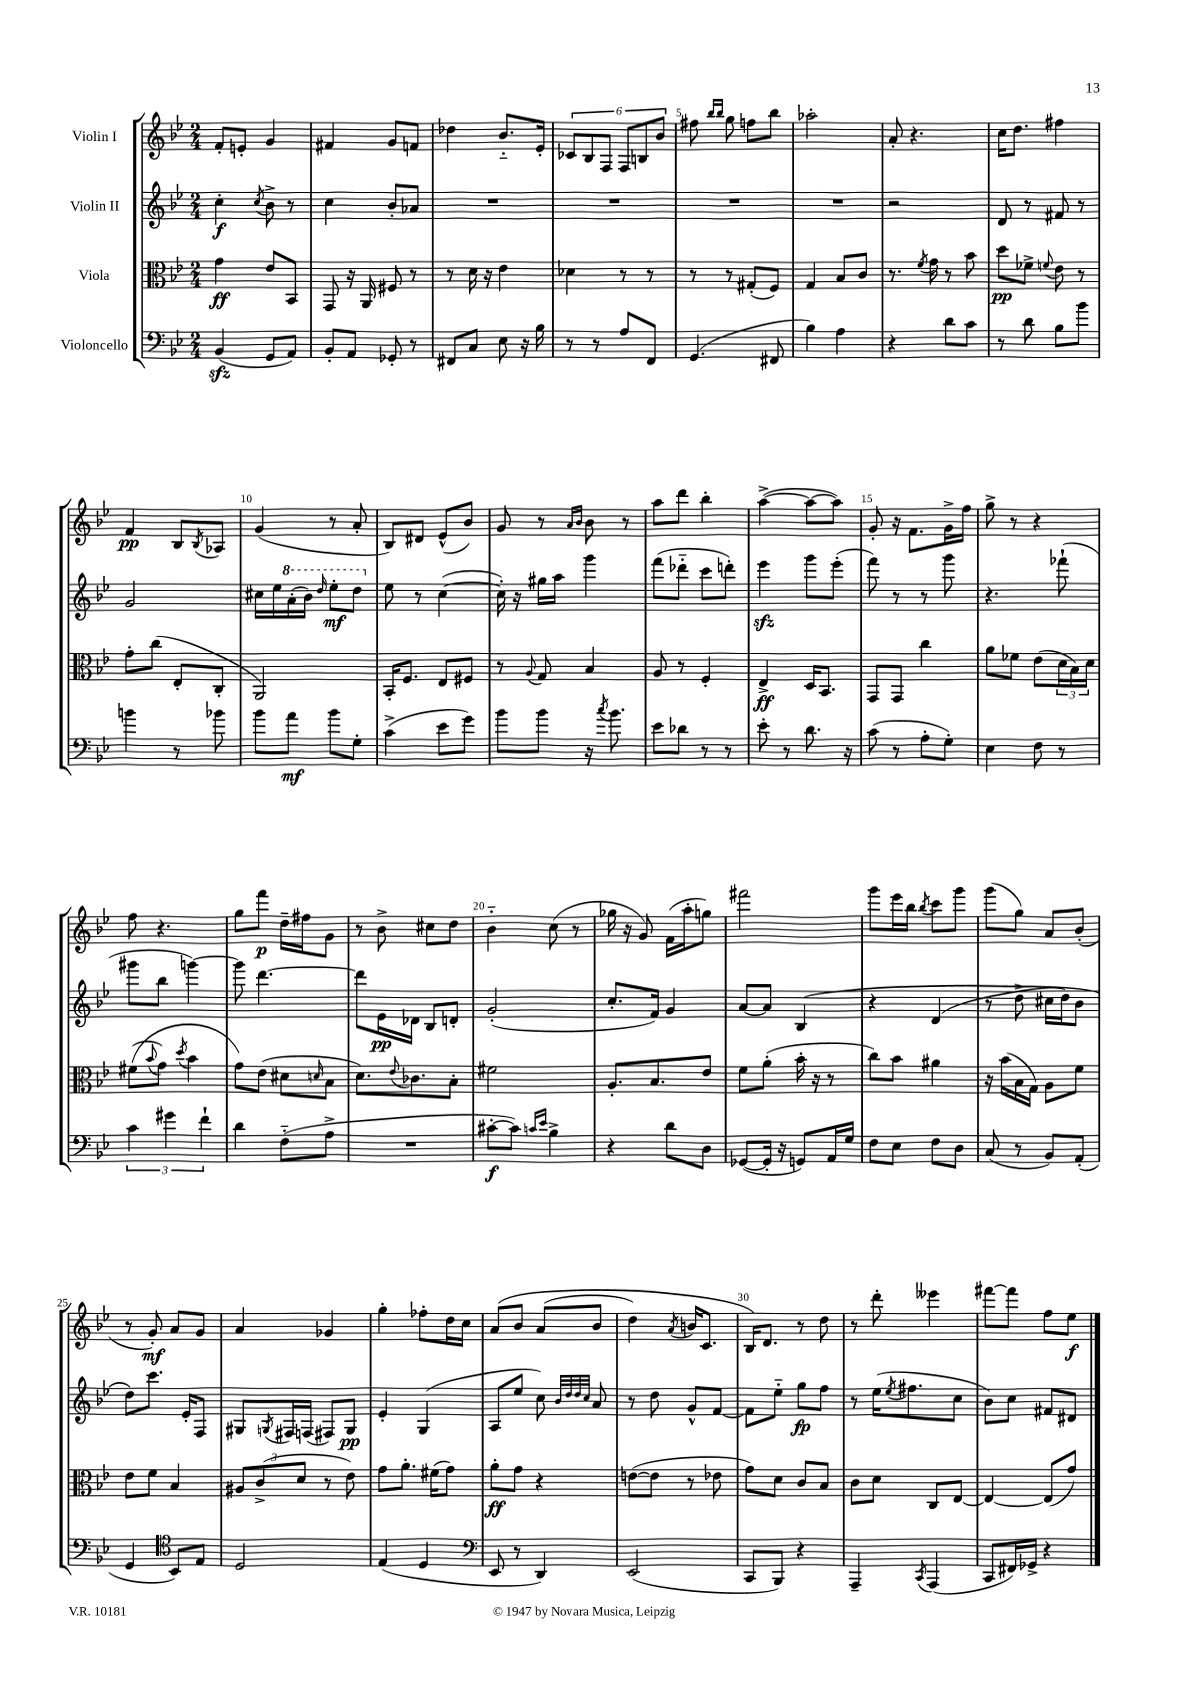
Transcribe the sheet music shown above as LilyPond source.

<<
\new StaffGroup <<
\new Staff = "s0" \with { instrumentName = "Violin I" } {
    \clef treble \key bes \major \numericTimeSignature \time 2/4
    f'8-. e'8-. g'4 |
    fis'4 g'8 f'8 |
    des''4 bes'8.-_ ees'16-. |
    \tuplet 6/4 { ces'8 bes8 f8 f8 b8 bes'8 } |
    fis''8 \grace { bes''16 bes''16 } g''8 f''8 bes''8 |
    aes''2-. |
    a'8-. r4. |
    c''16 d''8. fis''4 |
    f'4\pp bes8 \acciaccatura { bes8 } aes8 |
    g'4( r8 a'8-. |
    bes8) dis'8 ees'8-^( bes'8) |
    g'8 r8 \grace { a'16 bes'16 } bes'8 r8 |
    a''8 d'''8 bes''4-. |
    a''4~->( a''8~ a''8) |
    g'8-. r16 f'8. g'16-> f''16 |
    g''8-> r8 r4 |
    f''8 r4. |
    g''8 f'''8\p d''16-- fis''16 g'8 |
    r8 bes'8-> cis''8 d''8 |
    bes'4-_ c''8( r8 |
    ges''16 r16 g'8) f'16( a''16-. g''8) |
    fis'''2 |
    g'''8 ees'''16 bes''16 \acciaccatura { bes''8 } c'''8 g'''8 |
    g'''8( g''8) a'8 bes'8-.( |
    r8 g'8-.\mf) a'8 g'8 |
    a'4 ges'4 |
    g''4-. fes''8-. d''16 c''16 |
    a'8\( bes'8 a'8( bes'8 |
    d''4) \acciaccatura { a'8 } b'16 c'8. |
    bes16\) d'8. r8 d''8 |
    r8 d'''8-. eeses'''4 |
    fis'''8~ fis'''8 f''8 ees''8\f \bar "|." |
}
\new Staff = "s1" \with { instrumentName = "Violin II" } {
    \clef treble \key bes \major \numericTimeSignature \time 2/4
    c''4-.\f \acciaccatura { c''8 } bes'8-> r8 |
    c''4 bes'8-. aes'8 |
    R2 |
    R2 |
    R2 |
    R2 |
    r2 |
    d'8 r8 fis'8 r8 |
    g'2 |
    cis''16 ees''16 \ottava #1 a''16-.( bes''16) \grace { d'''16 } ees'''8-.\mf d'''8 \ottava #0 |
    ees''8 r8 c''4~( |
    c''16-.) r16 gis''16 a''16 g'''4 |
    f'''8( des'''8-_ c'''8 d'''8-.) |
    ees'''4\sfz g'''8 ees'''8-.( |
    f'''8) r8 r8 g'''8 |
    r4. fes'''8-!( |
    gis'''8 bes''8 g'''4~) |
    g'''8 d'''4.~ |
    d'''8 ees'16\pp des'16 bes8 d'8-. |
    g'2-.( |
    c''8.-. f'16) g'4 |
    a'8~ a'8 bes4\( |
    r4 d'4( |
    r8 d''8-> cis''16 d''16) bes'8 |
    d''8\) c'''8. ees'16-. f8 |
    gis8 \acciaccatura { g8 } fis16 f16( fis8) g8\pp |
    ees'4-. g4( |
    a8 ees''8 c''8) \grace { bes'32 d''32 d''32 c''32 } a'8 |
    r8 d''8 g'8-^ f'8~ |
    f'8 ees''8-_ g''8\fp f''8 |
    r8 ees''16( \acciaccatura { ees''8 } fis''8. c''8 |
    bes'8) c''8 fis'8 dis'8 \bar "|." |
}
\new Staff = "s2" \with { instrumentName = "Viola" } {
    \clef alto \key bes \major \numericTimeSignature \time 2/4
    g'4\ff ees'8 bes,8 |
    g,8 r16 a,16 fis8 r8 |
    r8 d'16 r16 ees'4 |
    des'4 r8 r8 |
    r8 r8 gis8-.( f8) |
    g4 bes8 c'8 |
    r8. \acciaccatura { f'8 } g'16 r8 bes'8 |
    d''8\pp fes'8-> \appoggiatura { f'8 } ees'8 r8 |
    g'8-. c''8( ees8-. c8-. |
    a,2) |
    bes,16-. f8. ees8 fis8 |
    r8 \appoggiatura { a8 } g8 bes4 |
    a8 r8 f4-. |
    ees4->\ff d16 bes,8. |
    g,8 g,8 c''4 |
    a'8 fes'8 ees'8( \tuplet 3/2 { d'16 bes16) d'16 } |
    fis'8(\( \appoggiatura { bes'8 } g'8) \acciaccatura { d''8 } bes'4 |
    g'8\) ees'8( dis'8 \grace { d'16 } bes8 |
    d'8.) \appoggiatura { ees'8 } ces'8. bes8-. |
    fis'2 |
    a8.-. bes8. ees'8 |
    f'8 a'8-.( bes'16-. r16 r8 |
    c''8) bes'8 ais'4 |
    r16 bes'16( bes16 g16) a8 f'8 |
    ees'8 f'8 bes4 |
    \tuplet 3/2 { ais8 c'8->( d'8 } r8 ees'8) |
    g'8 a'8.-. fis'16( g'8) |
    a'8-.\ff g'8 r4 |
    e'8~( e'8 r8 ees'8 |
    g'8) d'8 c'8 bes8 |
    c'8 d'8 c8 ees8~ |
    ees4~ ees8( g'8) \bar "|." |
}
\new Staff = "s3" \with { instrumentName = "Violoncello" } {
    \clef bass \key bes \major \numericTimeSignature \time 2/4
    bes,4\sfz( g,8 a,8) |
    bes,8-. a,8 ges,8-. r8 |
    fis,8 c8 ees8 r16 bes16 |
    r8 r8 a8 f,8 |
    g,4.( fis,8 |
    bes4) a4 |
    r4 d'8 c'8 |
    r8 d'8 bes8 bes'8 |
    b'4 r8 bes'8 |
    bes'8 a'8\mf bes'8 g8-. |
    c'4->( ees'8 g'8) |
    bes'8 bes'8 r16 \acciaccatura { c''8 } bes'8. |
    ees'8 des'8 r8 r8 |
    ees'8-. r8 d'8. r16 |
    c'8( r8 a8-. g8-.) |
    ees4 f8 r8 |
    \tuplet 3/2 { c'4 gis'4 f'4-! } |
    d'4 f8-_( a8-> |
    R2 |
    cis'8~-.\f cis'8) \grace { c'16 ees'16 } bes4-> |
    r4 d'8 d8 |
    ges,8~( ges,16-. r16 g,8) a,16 g16 |
    f8 ees8 f8 d8 |
    c8( r8 bes,8) a,8-.( |
    g,4 \clef tenor bes,8) ees8 |
    d2 |
    ees4( d4 |
    \clef bass ees,8 r8 d,4) |
    ees,2( |
    c,8 bes,,8) r4 |
    a,,4-- \acciaccatura { c,8 } a,,4( |
    c,8 fis,16) ges,16-> r4 \bar "|." |
}
>>
>>
\layout { \context { \Score \override BarNumber.break-visibility = ##(#f #t #t) barNumberVisibility = #(every-nth-bar-number-visible 5) } }
